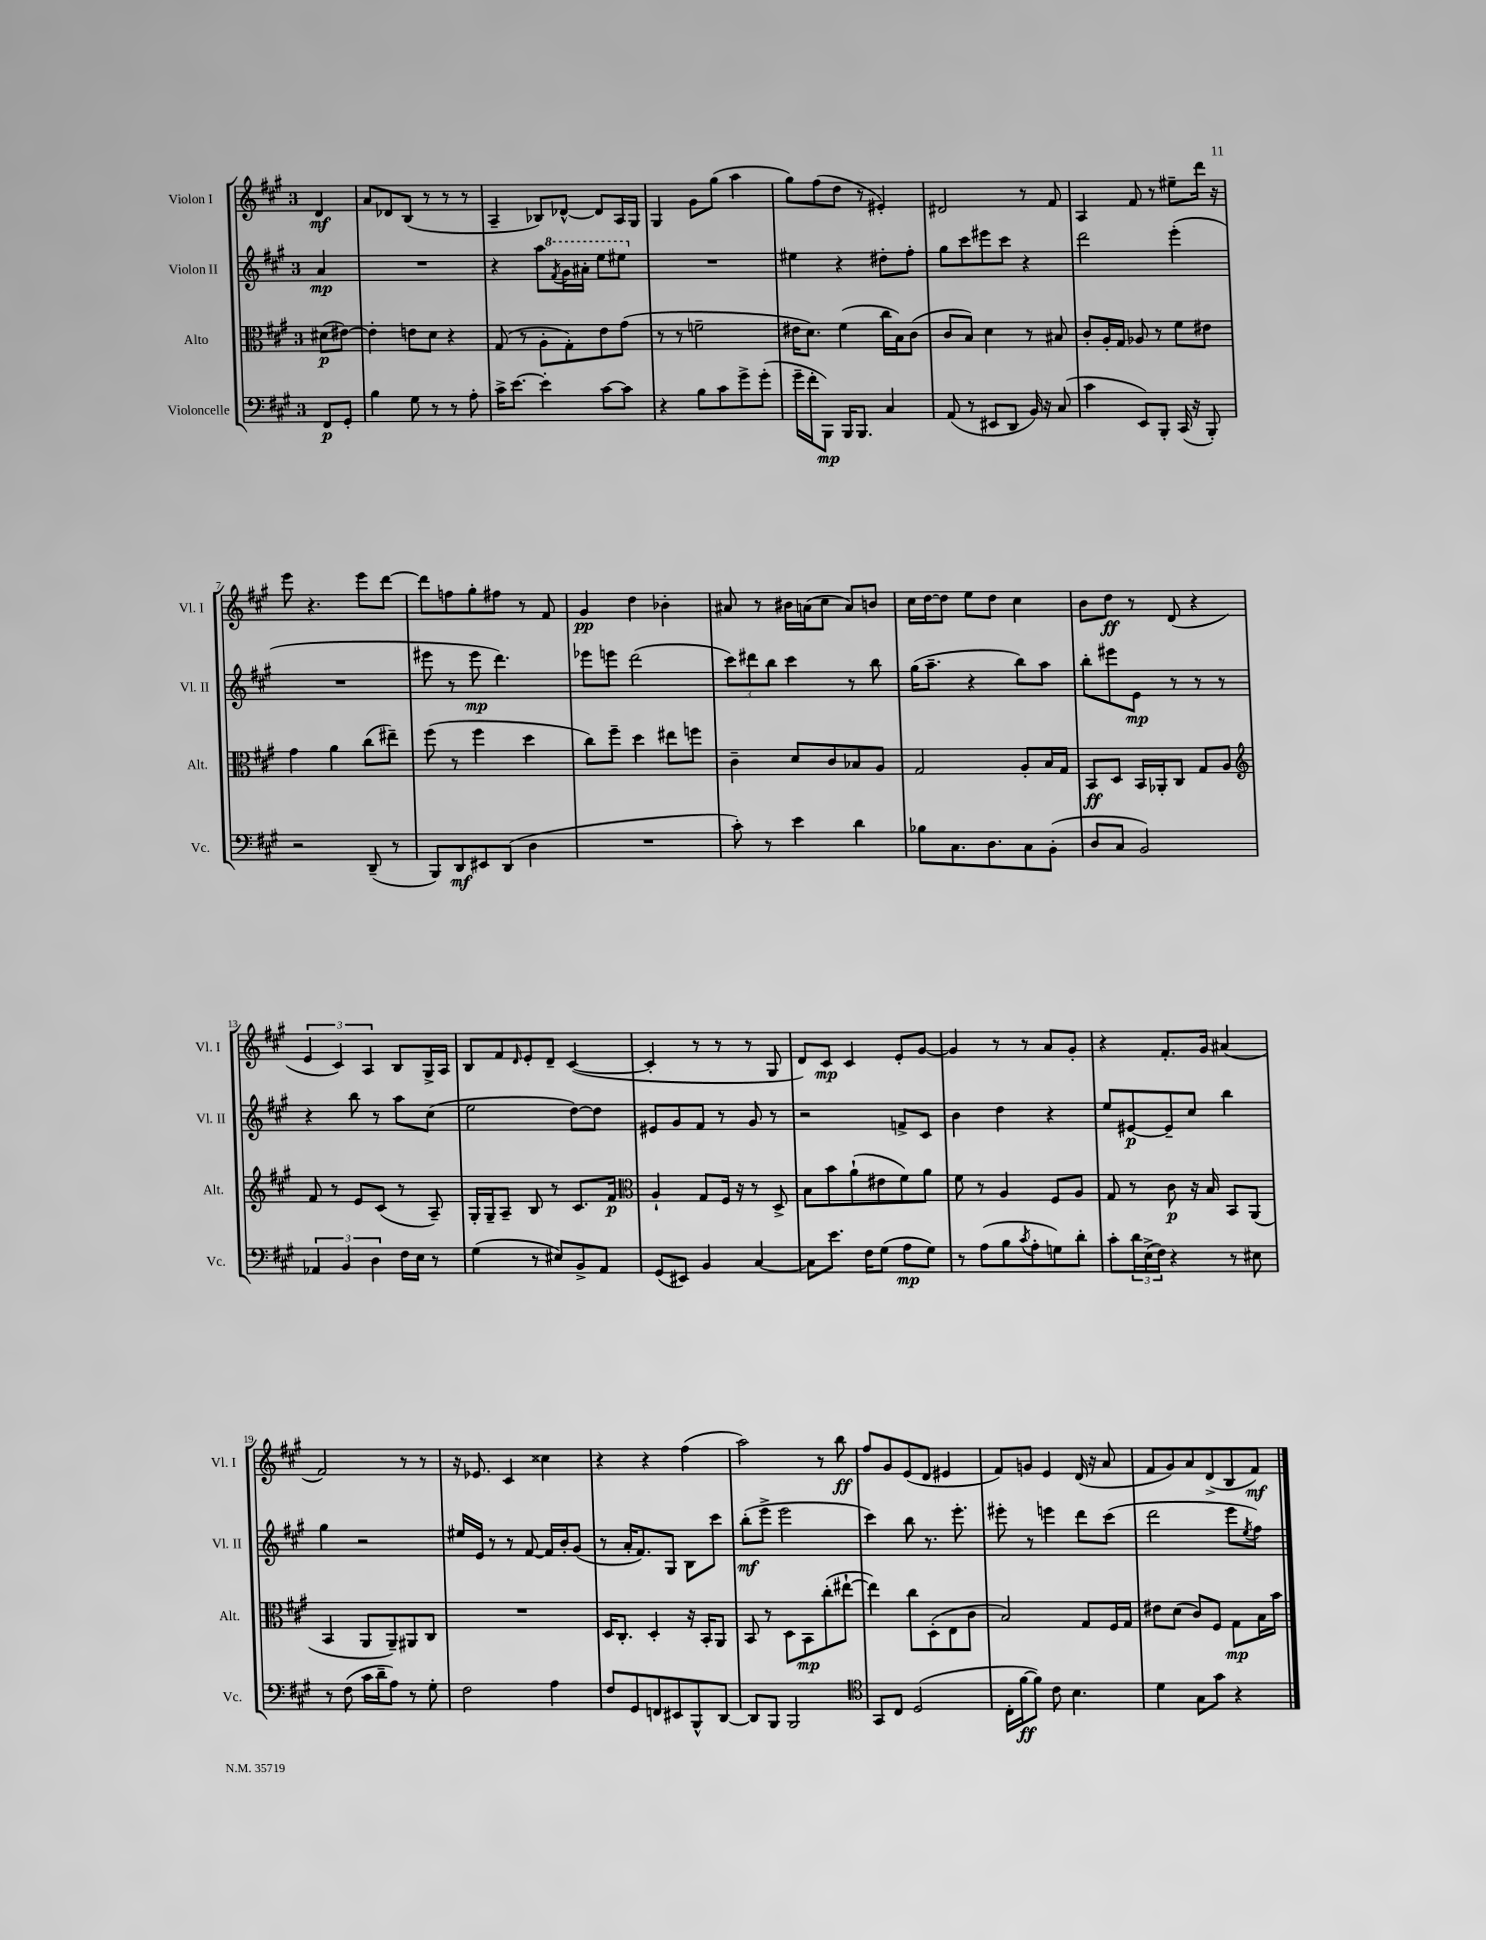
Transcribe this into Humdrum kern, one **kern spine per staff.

**kern	**kern	**kern	**kern
*staff4	*staff3	*staff2	*staff1
*clefF4	*clefC3	*clefG2	*clefG2
*k[f#c#g#]	*k[f#c#g#]	*k[f#c#g#]	*k[f#c#g#]
*M3/4	*M3/4	*M3/4	*M3/4
8FF#	(8d#	4a	4d
8GG#'	[8e#)	.	.
=	=	=	=
4B	4e#']	2.r	8a
.	.	.	8d-
8G#	8e	.	(8B
8r	8d	.	8r
8r	4r	.	8r
8A'	.	.	8r
=	=	=	=
16c#^	(8G#	4r	4A~
[8.e	.	.	.
.	8r	.	.
4e']	8A'	8aa	8B-)
.	.	8qff#	.
.	8G#')	16gg#	[8d-^^
.	.	16aa#'	.
[8c#	8e	8eee	8d-]
8c#]	(8g#	8eee#	16A
.	.	.	16G#
=	=	=	=
4r	8r	2.r	4G#
.	8r	.	.
8B	2f~	.	8g#
8c#	.	.	(8gg#
8g#^	.	.	4aa
(8g#'	.	.	.
=	=	=	=
16g#~	16e#	4ee#	8gg#)
16f#'	8.d)	.	.
8BBB)	.	.	(8ff#
16BBB	(4f#	4r	8dd
8.BBB	.	.	.
.	.	.	8r
4C#	16cc#	8dd#'	4e#')
.	16B)	.	.
.	(8c#	8ff#'	.
=	=	=	=
(8AA	8c#	8gg#	2d#
8r	8B)	8ccc#	.
8EE#	4d	8eee#	.
8DD	.	8ccc#	.
16BB)	8r	4r	8r
16r	.	.	.
(8C#	8B#	.	8f#
=	=	=	=
4c#	8c#'	2ddd	4A
.	16A'	.	.
.	16G#	.	.
8EE)	8A-	.	8f#
8BBB'	8r	.	8r
(16CC#	8f#	(4eee'	8ee#~
16r	.	.	.
8BBB')	8e#	.	16ddd
.	.	.	16r
=	=	=	=
2r	4g#	2.r	8eee
.	.	.	4.r
.	4a	.	.
(8DD~	(8cc#	.	8eee
8r	8ee#~)	.	[8ddd
=	=	=	=
8BBB)	(8ff#	8eee#	8ddd]
8DD	8r	8r	8ff
8EE#	4ff#	8eee#	8gg#'
(8DD	.	4.ddd)	8ff#
4D	4dd	.	8r
.	.	.	8f#
=	=	=	=
2.r	8cc#)	8eee-	4g#
.	8ff#~	8eee	.
.	4dd	(2ddd	4dd
.	8ee#	.	4b-'
.	8ff	.	.
=	=	=	=
8c#')	4c#~	12ccc#)	8a#
.	.	12ddd#	.
8r	.	.	8r
.	.	12bb	.
4e	8d	4ccc#	16b#
.	.	.	(16a
.	8c#	.	8cc#
4d	8B-	8r	8a)
.	8A	8bb	8b
=	=	=	=
8B-	2G#	(16gg#	16cc#
.	.	8.aa~	[16dd
8.C#	.	.	8dd]
.	.	4r	8ee
8.D	.	.	.
.	.	.	8dd
8C#	8A'	8bb)	4cc#
(8BB'	16B	8aa	.
.	16G#	.	.
=	=	=	=
8D	8BB	8bb'	8b
8C#	8D	8eee#	8dd
2BB)	16BB	8e	8r
.	16AA-'	.	.
.	8C#	8r	(8d
.	8G#	8r	4r
.	8A	8r	.
=	=	=	=
*	*clefG2	*	*
6AA-	8f#	4r	6e
.	8r	.	.
6BB	.	.	6c#)
.	8e	8bb	.
6D	.	.	6A
.	(8c#	8r	.
16F#	8r	8aa	8B
16E	.	.	.
8r	8A~)	(8cc#	16G#^
.	.	.	16A
=	=	=	=
(4G#	16G#'	2ee	8B
.	16G#~	.	.
.	8A~	.	8f#
.	.	.	16qqd
8r	8B	.	8e'
8E#)	8r	.	8d~
8BB^	8.c#	[8dd)	([4c#
8AA	.	8dd]	.
.	16f#	.	.
=	=	=	=
*	*clefC3	*	*
(8GG#	4A`	8e#	4c#']
8EE#)	.	8g#	.
4BB	8G#	8f#	8r
.	16F#	8r	8r
.	16r	.	.
[4C#	8r	8g#	8r
.	8D^	8r	8G#
=	=	=	=
8C#]	8B	2r	8d)
8.e	8b	.	8c#
.	(8a`	.	4c#
16F#	.	.	.
(8G#	8e#	.	.
8A	8f#)	8f^	8e'
8G#)	8a	8c#	[8g#
=	=	=	=
8r	8f#	4b	4g#]
(8A	8r	.	.
8B	4A	4dd	8r
8qc#	.	.	.
8A'	.	.	8r
8G)	8F#	4r	8a
8d'	8A	.	8g#'
=	=	=	=
8c#'	8G#	8ee	4r
24d	8r	[8e#	.
(24E^	.	.	.
24F#)	.	.	.
4r	8c#	8e#~]	8.f#'
.	16r	8cc#	.
.	16B	.	16g#
8r	8BB	4bb	(4a#
8E#	(8AA	.	.
=	=	=	=
8r	4BB	4gg#	2f#)
(8F#	.	.	.
16c#	8AA	2r	.
16d~	.	.	.
8A)	8AA~)	.	.
8r	8AA#	.	8r
8G#'	8C#	.	8r
=	=	=	=
2F#	2.r	16ee#	16r
.	.	16e	8.e-
.	.	8r	.
.	.	8r	4c#
.	.	[8f#	.
4A	.	16f#]	4cc##
.	.	16b'	.
.	.	(8g#	.
=	=	=	=
8F#	16D	8r	4r
.	8.C#'	.	.
8GG#	.	16a'	.
.	.	8.f#)	.
8FF	4D'	.	4r
8EE#	.	8G#	.
8BBB^^	16r	8B	(4ff#
.	16BB'	.	.
[8DD	8AA	8ccc#	.
=	=	=	=
8DD]	8BB	(8bb'	2aa)
8BBB	8r	8eee^	.
2BBB	8D	2eee	.
.	8BB	.	.
.	(8cc#'	.	8r
.	[8ee#`	.	8bb
=	=	=	=
*clefC4	*	*	*
8GG#	4ee#])	4ccc#)	8ff#
8C#	.	.	8g#
(2D	8cc#	8bb	(8e
.	(8D'	8.r	8d
.	8E	.	4e#
.	.	8.eee'	.
.	8c#	.	.
=	=	=	=
16C#'	2B)	8eee#'	8f#)
[16f#	.	.	.
8f#])	.	8r	8g
8c#	.	4eee	4e
4.B	.	.	.
.	8G#	8ddd	(16d
.	.	.	16r
.	16F#	(8ccc#	8a
.	16G#	.	.
=	=	=	=
4d	8e#	2ddd	8f#
.	(8d	.	8g#)
8G#	8c#)	.	8a
8g#	8F#	.	(8d^
4r	8G#	8eee	8B
.	.	8qee	.
.	16B	8ff#)	8f#)
.	16b	.	.
==	==	==	==
*-	*-	*-	*-
